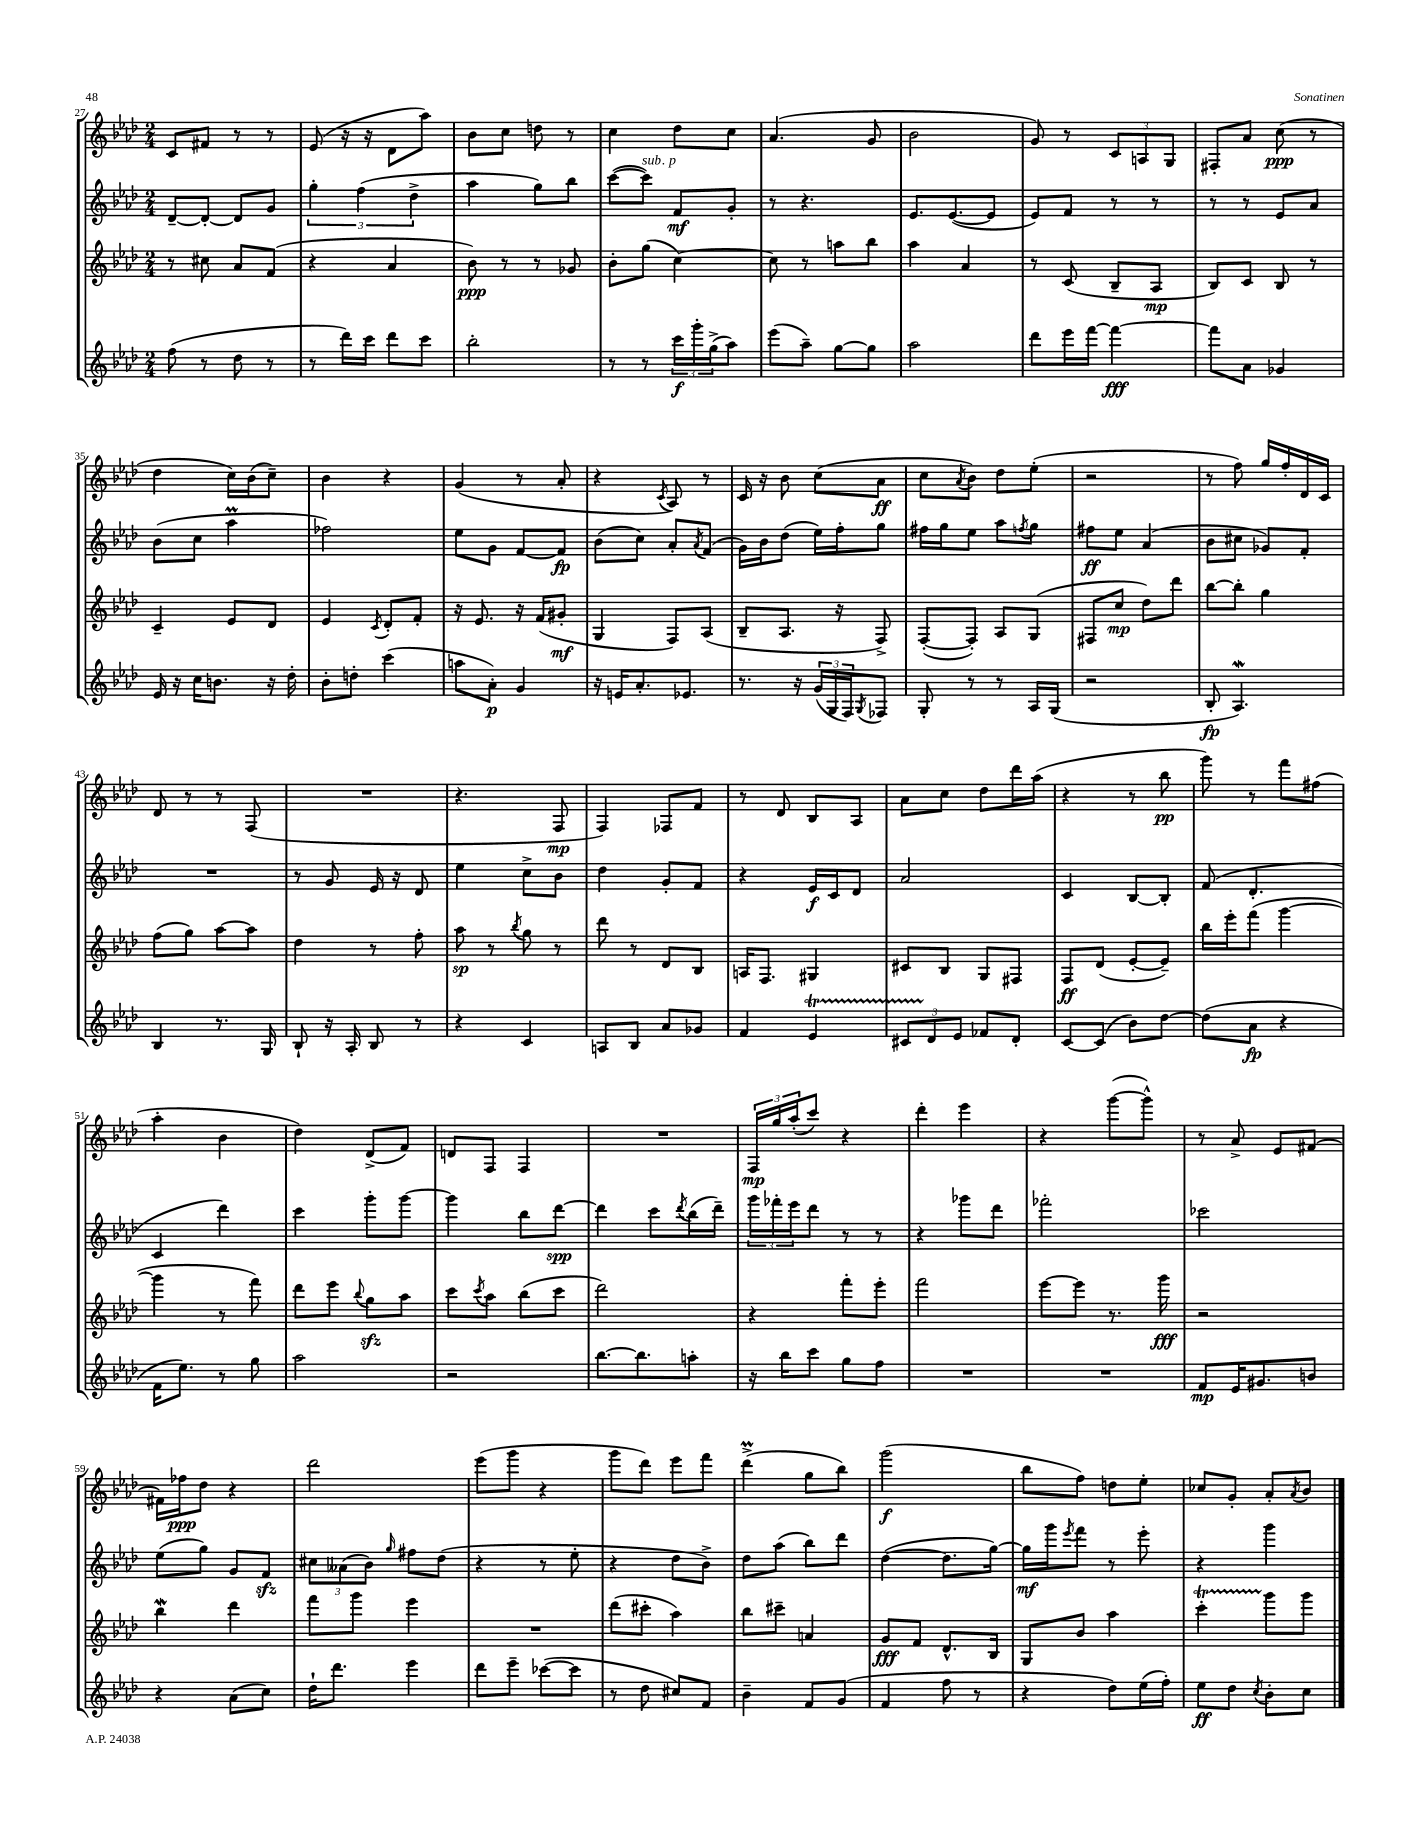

**kern	**dynam	**kern	**dynam	**kern	**dynam	**kern	**dynam
*part4	*part4	*part3	*part3	*part2	*part2	*part1	*part1
*staff4	*staff4	*staff3	*staff3	*staff2	*staff2	*staff1	*staff1
*clefG2	*	*clefG2	*	*clefG2	*	*clefG2	*
*k[b-e-a-d-]	*	*k[b-e-a-d-]	*	*k[b-e-a-d-]	*	*k[b-e-a-d-]	*
*M2/4	*	*M2/4	*	*M2/4	*	*M2/4	*
=27	=27	=27	=27	=27	=27	=27	=27
(8ff\	.	8r	.	[8d-~/L	.	8c/L	.
8r	.	8cc#X\	.	8d-'/J_	.	8f#X/J	.
8dd-\	.	8a-/L	.	8d-/L]	.	8r	.
8r	.	(8f/J	.	8g/J	.	8r	.
=28	=28	=28	=28	=28	=28	=28	=28
8r	.	4r	.	6gg'\	.	(8e-/	.
16ddd-\LL)	.	.	.	.	.	16r	.
.	.	.	.	(6ff\	.	.	.
16ccc\JJ	.	.	.	.	.	16r	.
8ddd-\L	.	4a-/	.	.	.	8d-\L	.
.	.	.	.	6dd-^\	.	.	.
8ccc\J	.	.	.	.	.	8aa-\J)	.
=29	=29	=29	=29	=29	=29	=29	=29
2bb-'\	.	8b-\)	ppp	4aa-\	.	8b-\L	.
.	.	8r	.	.	.	8cc\J	.
.	.	8r	.	8gg\L)	.	8ddn\	.
.	.	8g-X/	.	8bb-\J	.	8r	.
=30	=30	=30	=30	=30	=30	=30	=30
8r	.	8b-'\L	.	([8ccc\L	.	4cc\	.
!	!	!	!	!LO:TX:a:i:t=sub. p	!	!	!
8r	.	(8gg\J	.	8ccc\J])	.	.	.
24ccc\LL	f	[4cc\)	.	8f/L	mf	8dd-\L	.
24ggg'\	.	.	.	.	.	.	.
(24gg^\J	.	.	.	.	.	.	.
8aa-\J)	.	.	.	8g'/J	.	8cc\J	.
=31	=31	=31	=31	=31	=31	=31	=31
(8eee-\L	.	8cc\]	.	8r	.	(4.a-/	.
8aa-~\J)	.	8r	.	4.r	.	.	.
[8gg\L	.	8aan\L	.	.	.	.	.
8gg\J]	.	8bb-\J	.	.	.	8g/	.
=32	=32	=32	=32	=32	=32	=32	=32
2aa-\	.	4aa-\	.	8.e-/L	.	2b-\	.
.	.	.	.	([8.e-/	.	.	.
.	.	4a-/	.	.	.	.	.
.	.	.	.	8e-/J]	.	.	.
=33	=33	=33	=33	=33	=33	=33	=33
8ddd-\L	.	8r	.	8e-/L)	.	8g/)	.
16eee-\L	.	(8c/	.	8f/J	.	8r	.
[16fff\JJ	.	.	.	.	.	.	.
4fff\_	fff	8B-~/L	.	8r	.	12c/L	.
.	.	.	.	.	.	12An/	.
.	.	8A-/J	mp	8r	.	.	.
.	.	.	.	.	.	12G/J	.
=34	=34	=34	=34	=34	=34	=34	=34
8fff\L]	.	8B-/L)	.	8r	.	8F#X'/L	.
8a-\J	.	8c/J	.	8r	.	8a-/J	.
4g-X/	.	8B-/	.	8e-/L	.	(8cc\	ppp
.	.	8r	.	8a-/J	.	8r	.
!!LO:LB:g=z
=35	=35	=35	=35	=35	=35	=35	=35
16e-/	.	4c~/	.	(8b-\L	.	4dd-\	.
16r	.	.	.	.	.	.	.
16cc\KL	.	.	.	8cc\J	.	.	.
8.bn\J	.	.	.	.	.	.	.
.	.	8e-/L	.	4aa-M\	.	16cc\LL)	.
.	.	.	.	.	.	(16b-\J	.
16r	.	8d-/J	.	.	.	8cc~\J)	.
16dd-'\	.	.	.	.	.	.	.
=36	=36	=36	=36	=36	=36	=36	=36
8b-'\L	.	4e-/	.	2ff-X\)	.	4b-\	.
8ddn'\J	.	.	.	.	.	.	.
.	.	8qc/	.	.	.	.	.
(4ccc\	.	8d-'/L	.	.	.	4r	.
.	.	8f'/J	.	.	.	.	.
=37	=37	=37	=37	=37	=37	=37	=37
8aan\L	.	16r	.	8ee-\L	.	(4g/	.
.	.	8.e-/	.	.	.	.	.
8a-'\J)	p	.	.	8g\J	.	.	.
4g/	.	16r	.	[8f/L	.	8r	.
.	.	(16f/KL	.	.	.	.	.
.	.	8g#X'/J	mf	8f/J]	fp	8a-'/	.
=38	=38	=38	=38	=38	=38	=38	=38
16r	.	4G/	.	(8b-\L	.	4r	.
16en/KL	.	.	.	.	.	.	.
8.a-'/	.	.	.	8cc\J)	.	.	.
.	.	.	.	.	.	8qc/	.
.	.	8F/L)	.	8a-'/L	.	8A-/)	.
8.e-X/J	.	.	.	.	.	.	.
.	.	.	.	8qa-/	.	.	.
.	.	(8A-/J	.	(8f/J	.	8r	.
=39	=39	=39	=39	=39	=39	=39	=39
8.r	.	8B-~/L	.	16g\LL)	.	16c/	.
.	.	.	.	16b-\J	.	16r	.
.	.	8.A-/J	.	(8dd-\J	.	8b-\	.
16r	.	.	.	.	.	.	.
(24g/LL	.	.	.	16ee-\LL)	.	(8cc\L	.
24G/	.	.	.	.	.	.	.
.	.	16r	.	16ff'\J	.	.	.
24F/J)	.	.	.	.	.	.	.
8qG/	.	.	.	.	.	.	.
8F-X/J	.	8F^/)	.	8gg\J	.	8a-\J	ff
=40	=40	=40	=40	=40	=40	=40	=40
8G'/	.	([8F'/L	.	16ff#X\LL	.	8cc\L	.
.	.	.	.	16gg\J	.	.	.
.	.	.	.	.	.	8qa-/	.
8r	.	8F'/J])	.	8ee-\J	.	8b-\J)	.
8r	.	8A-/L	.	8aa-\L	.	8dd-\L	.
.	.	.	.	8qffn/	.	.	.
16A-/LL	.	(8G/J	.	8gg\J	.	(8ee-'\J	.
(16G/JJ	.	.	.	.	.	.	.
=41	=41	=41	=41	=41	=41	=41	=41
2r	.	8F#X/L	.	8ff#X\L	ff	2r	.
.	.	8cc/J	mp	8ee-\J	.	.	.
.	.	8dd-\L)	.	(4a-/	.	.	.
.	.	8ddd-\J	.	.	.	.	.
=42	=42	=42	=42	=42	=42	=42	=42
8B-'/	fp	[8bb-\L	.	8b-\L	.	8r	.
4.A-w/)	.	8bb-'\J]	.	8cc#X\J	.	8ff\)	.
.	.	4gg\	.	8g-X/L)	.	16gg/LL	.
.	.	.	.	.	.	16ff'/	.
.	.	.	.	8f'/J	.	16d-/	.
.	.	.	.	.	.	16c/JJ	.
!!LO:LB:g=z
=43	=43	=43	=43	=43	=43	=43	=43
4B-/	.	(8ff\L	.	2r	.	8d-/	.
.	.	8gg\J)	.	.	.	8r	.
8.r	.	[8aa-\L	.	.	.	8r	.
.	.	8aa-\J]	.	.	.	(8F/	.
16G/	.	.	.	.	.	.	.
=44	=44	=44	=44	=44	=44	=44	=44
8B-`/	.	4dd-\	.	8r	.	2r	.
16r	.	.	.	8g/	.	.	.
16A-'/	.	.	.	.	.	.	.
8B-/	.	8r	.	16e-/	.	.	.
.	.	.	.	16r	.	.	.
8r	.	8ff'\	.	8d-/	.	.	.
=45	=45	=45	=45	=45	=45	=45	=45
4r	.	8aa-\	sp	4ee-\	.	4.r	.
.	.	8r	.	.	.	.	.
.	.	8qbb-/	.	.	.	.	.
4c/	.	8gg\	.	8cc^\L	.	.	.
.	.	8r	.	8b-\J	.	8F/	mp
=46	=46	=46	=46	=46	=46	=46	=46
8An/L	.	8ddd-\	.	4dd-\	.	4F/)	.
8B-/J	.	8r	.	.	.	.	.
8a-/L	.	8d-/L	.	8g'/L	.	8F-X/L	.
8g-X/J	.	8B-/J	.	8f/J	.	8f/J	.
=47	=47	=47	=47	=47	=47	=47	=47
4f/	.	16An/KL	.	4r	.	8r	.
.	.	8.F/J	.	.	.	.	.
.	.	.	.	.	.	8d-/	.
4e-T/	.	4G#X/	.	16e-/LL	f	8B-/L	.
.	.	.	.	16c/J	.	.	.
.	.	.	.	8d-/J	.	8A-/J	.
=48	=48	=48	=48	=48	=48	=48	=48
12c#XTTT/L	.	8c#X/L	.	2a-/	.	8a-\L	.
12d-/	.	.	.	.	.	.	.
.	.	8B-/J	.	.	.	8cc\J	.
12e-/J	.	.	.	.	.	.	.
8f-X/L	.	8G/L	.	.	.	8dd-\L	.
8d-'/J	.	8F#X/J	.	.	.	16ddd-\L	.
.	.	.	.	.	.	(16aa-\JJ	.
=49	=49	=49	=49	=49	=49	=49	=49
[8c/L	.	8F/L	ff	4c/	.	4r	.
(8c/J]	.	(8d-/J	.	.	.	.	.
8b-\L)	.	[8e-'/L	.	[8B-/L	.	8r	.
[8dd-\J	.	8e-~/J])	.	8B-'/J]	.	8bb-\	pp
=50	=50	=50	=50	=50	=50	=50	=50
(8dd-\L]	.	16bb-\LL	.	(8f/	.	8ggg\)	.
.	.	16eee-'\J	.	.	.	.	.
8a-\J	fp	(8fff\J	.	4.d-'/	.	8r	.
4r	.	[4ggg\	.	.	.	8fff\L	.
.	.	.	.	.	.	(8ff#X\J	.
!!LO:LB:g=z
=51	=51	=51	=51	=51	=51	=51	=51
16f\KL	.	4ggg\]	.	4c/	.	4aa-'\	.
8.ee-\J)	.	.	.	.	.	.	.
8r	.	8r	.	4ddd-\)	.	4b-\	.
8gg\	.	8fff\)	.	.	.	.	.
=52	=52	=52	=52	=52	=52	=52	=52
2aa-\	.	8ddd-\L	.	4ccc\	.	4dd-\)	.
.	.	8eee-\J	.	.	.	.	.
.	.	8qqbb-/	.	.	.	.	.
.	.	8ggzz\L	.	8ggg'\L	.	(8d-^/L	.
.	.	8aa-\J	.	[8ggg\J	.	8f/J)	.
=53	=53	=53	=53	=53	=53	=53	=53
2r	.	8ccc\L	.	4ggg\]	.	8dn/L	.
.	.	8qccc/	.	.	.	.	.
.	.	8aa-\J	.	.	.	8F/J	.
.	.	(8bb-\L	.	8bb-\L	.	4F/	.
.	.	8ccc\J	.	[8ddd-\J	spp	.	.
=54	=54	=54	=54	=54	=54	=54	=54
[8.bb-\L	.	2ddd-\)	.	4ddd-\]	.	2r	.
8.bb-\]	.	.	.	.	.	.	.
.	.	.	.	8ccc\L	.	.	.
.	.	.	.	8qddd-/	.	.	.
8aan'\J	.	.	.	(16bb-\L	.	.	.
.	.	.	.	16ddd-~\JJ)	.	.	.
=55	=55	=55	=55	=55	=55	=55	=55
16r	.	4r	.	24ggg\LL	.	24F/LL	mp
.	.	.	.	24fff-X'\	.	24gg/	.
16bb-\KL	.	.	.	.	.	.	.
.	.	.	.	24eee-\J	.	(24aa-'/J	.
8ccc\J	.	.	.	8ddd-\J	.	8ccc/J)	.
8gg\L	.	8fff'\L	.	8r	.	4r	.
8ff\J	.	8eee-'\J	.	8r	.	.	.
=56	=56	=56	=56	=56	=56	=56	=56
2r	.	2fff\	.	4r	.	4ddd-'\	.
.	.	.	.	8ggg-X\L	.	4eee-\	.
.	.	.	.	8ddd-\J	.	.	.
=57	=57	=57	=57	=57	=57	=57	=57
2r	.	[8eee-\L	.	2fff-X'\	.	4r	.
.	.	8eee-\J]	.	.	.	.	.
.	.	8.r	.	.	.	([8ggg\L	.
.	.	.	.	.	.	8ggg^^\J])	.
.	.	16ggg\	fff	.	.	.	.
=58	=58	=58	=58	=58	=58	=58	=58
8f/L	mp	2r	.	2ccc-X\	.	8r	.
16e-/K	.	.	.	.	.	8a-^/	.
8.g#X/	.	.	.	.	.	.	.
.	.	.	.	.	.	8e-/L	.
8bn/J	.	.	.	.	.	[8f#X/J	.
!!LO:LB:g=z
=59	=59	=59	=59	=59	=59	=59	=59
4r	.	4bb-W\	.	(8ee-\L	.	16f#X\LL]	.
.	.	.	.	.	.	16ff-X\J	ppp
.	.	.	.	8gg\J)	.	8dd-\J	.
(8a-\L	.	4ddd-\	.	8g/L	.	4r	.
8cc\J)	.	.	.	8fzz/J	.	.	.
=60	=60	=60	=60	=60	=60	=60	=60
16dd-`\KL	.	8fff\L	.	12cc#X\L	.	2ddd-\	.
8.ddd-\J	.	.	.	.	.	.	.
.	.	.	.	(12a--X\	.	.	.
.	.	8ggg\J	.	.	.	.	.
.	.	.	.	12b-\J)	.	.	.
.	.	.	.	16qqgg/	.	.	.
4eee-\	.	4eee-\	.	8ff#X\L	.	.	.
.	.	.	.	(8dd-\J	.	.	.
=61	=61	=61	=61	=61	=61	=61	=61
8ddd-\L	.	2r	.	4r	.	(8eee-\L	.
8eee-~\J	.	.	.	.	.	8ggg\J	.
([8ccc-X\L	.	.	.	8r	.	4r	.
8ccc-\J]	.	.	.	8ee-'\	.	.	.
=62	=62	=62	=62	=62	=62	=62	=62
8r	.	(8ddd-\L	.	4r	.	8ggg\L	.
8dd-\	.	8ccc#X'\J	.	.	.	8ddd-\J)	.
8cc#X/L)	.	4aa-\)	.	8dd-\L	.	8eee-\L	.
8f/J	.	.	.	8b-^\J)	.	8fff\J	.
=63	=63	=63	=63	=63	=63	=63	=63
4b-~\	.	8bb-\L	.	8dd-\L	.	(4ddd-M^\	.
.	.	8ccc#X~\J	.	(8aa-\J	.	.	.
8f/L	.	4an/	.	8bb-\L)	.	8gg\L	.
(8g/J	.	.	.	8ddd-\J	.	8bb-\J)	.
=64	=64	=64	=64	=64	=64	=64	=64
4f/	.	8g/L	fff	([4dd-\	.	(2ggg\	f
.	.	8f/J	.	.	.	.	.
8ff\	.	8.d-^^/L	.	8.dd-\L]	.	.	.
8r	.	.	.	.	.	.	.
.	.	16B-/Jk	.	[16gg\Jk)	.	.	.
=65	=65	=65	=65	=65	=65	=65	=65
4r	.	8G/L	.	16gg\LL]	mf	8bb-\L	.
.	.	.	.	16ggg\J	.	.	.
.	.	.	.	8qeee-/	.	.	.
.	.	8b-/J	.	8fff\J	.	8ff\J)	.
8dd-\L)	.	4aa-\	.	8r	.	8ddn\L	.
(16ee-\L	.	.	.	8eee-'\	.	8ee-'\J	.
16ff'\JJ)	.	.	.	.	.	.	.
=66	=66	=66	=66	=66	=66	=66	=66
8ee-\L	ff	4ccct'\	.	4r	.	8cc-X/L	.
8dd-\J	.	.	.	.	.	8g'/J	.
8qcc/	.	.	.	.	.	.	.
8b-'\L	.	8ggg\L	.	4ggg\	.	8a-'/L	.
.	.	.	.	.	.	8qa-/	.
8cc\J	.	8ggg\J	.	.	.	8b-/J	.
==	==	==	==	==	==	==	==
*-	*-	*-	*-	*-	*-	*-	*-
